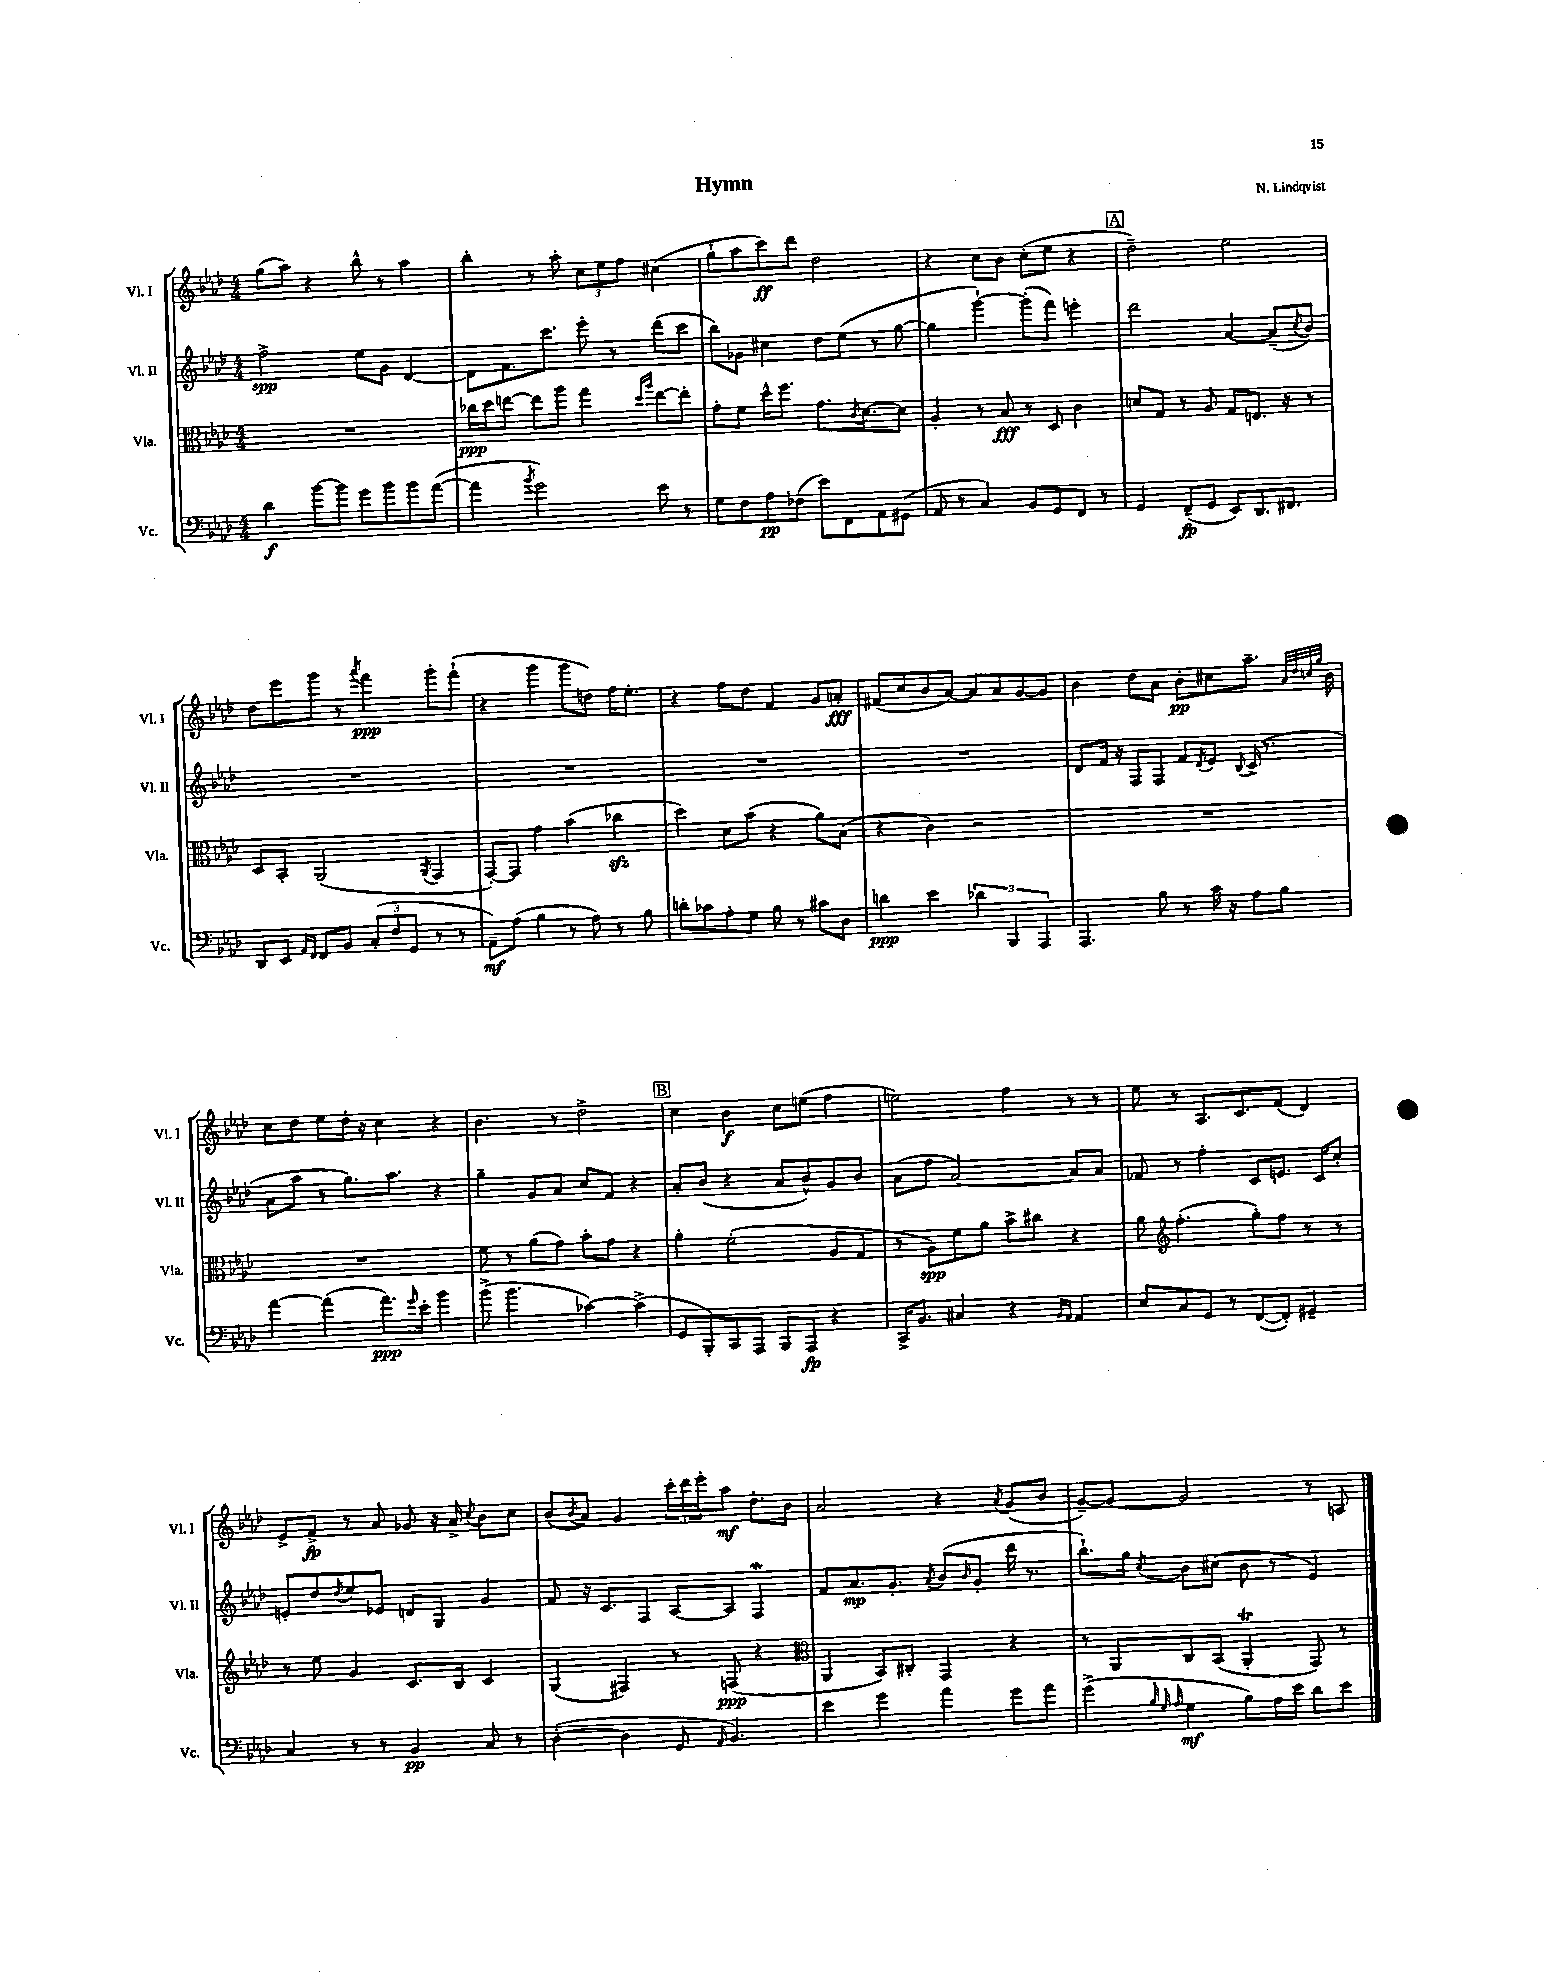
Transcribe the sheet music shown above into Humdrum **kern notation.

**kern	**kern	**kern	**kern
*staff4	*staff3	*staff2	*staff1
*clefF4	*clefC3	*clefG2	*clefG2
*k[b-e-a-d-]	*k[b-e-a-d-]	*k[b-e-a-d-]	*k[b-e-a-d-]
*M4/4	*M4/4	*M4/4	*M4/4
4d-\	1r	2ff^\	(8gg\L
.	.	.	8aa-\J)
[8b-\L	.	.	4r
8b-\]J	.	.	.
8g\L	.	8ee-\L	8bb-^^\
8b-\	.	8g\J	8r
8b-\	.	[4d-/	4aa-\
([8a-\J	.	.	.
=	=	=	=
4a-\]	16cc-\LL	8d-\]L	4bb-'\
.	16dd-\J	.	.
.	[8ee\J	8.f\	.
8qb-/	.	.	.
2g\)	8ee\]L	.	8r
.	.	8.ccc\J	.
.	8aa-\J	.	8aa-'\
.	4gg\	8eee-'\	12cc\L
.	.	.	12ee-\
.	.	8r	.
.	.	.	12ff\J
.	16qqdd-/LL	.	.
.	16qqaa-/JJ	.	.
8e-\	[8ee\L	(8ddd-\L	(4cc#\
8r	8ee'\]J	8ccc\J	.
=	=	=	=
8G\L	8g'\L	8bb-\L)	8gg`\L
8F\	8f\J	8g-\J	8aa-\
8A-\	16dd-^^\LK	4cc#\	8ccc\)
.	8.ff\J	.	.
(8F-\J	.	.	8ddd-\J
8e-\L)	8.g\L	8dd-\L	2dd-\
8FF\	.	(8ee-\J	.
.	8qc/	.	.
.	[8.d-\	.	.
8AA-\	.	8r	.
(8GG#\J	8d-\]J	[8gg\	.
=	=	=	=
8AA-/	4A-'/	4gg\]	4r
8r	.	.	.
4C/)	8r	[4ggg`\)	8cc\L
.	8B-/	.	8b-\J
8BB-/L	8r	(8ggg'\]L	(8cc'\L
8GG/	8D-/	8fff\J)	8ee-\J
8FF/J	4c\	4eee'\	4r
8r	.	.	.
=	=	=	=
4GG/	8d/L	2ddd-\	2dd-~\)
.	8G/J	.	.
(8FF~/L	8r	.	.
8GG/J	8A-/	.	.
8EE-/L)	8G/L	[4a-/	2ee-\
8.DD-/	8.E/J	.	.
.	.	(8a-~/]L	.
8.FF#/J	16r	.	.
.	.	8qcc/	.
.	8r	8b-/J)	.
=	=	=	=
8DD-/L	8D-/L	1r	8dd-\L
8EE-/J	8BB-'/J	.	8eee-\
16qqAA-/LL	.	.	.
16qqFF/JJ	.	.	.
8FF/L	(2AA-/	.	8ggg\J
8BB-/J	.	.	8r
.	.	.	8qaaa-/
(12C'/L	.	.	4fff\
12F/	.	.	.
12GG/J	.	.	.
.	8qAA-/	.	.
8r	4GG/	.	8ggg'\L
8r	.	.	(8fff`\J
=	=	=	=
8AA-~\L)	[8GG'/L)	1r	4r
(8A-\J	8GG/]J	.	.
4B-\	4g\	.	4ggg\
8r	(4b-\	.	8ggg\L
8A-\)	.	.	8dd\J)
8r	4cc-\	.	16ff\LK
.	.	.	8.ee-'\J
8B-\	.	.	.
=	=	=	=
8d'\L	4dd-\)	1r	4r
8c-\	.	.	.
8A-'\	8d-\L	.	8ff\L
8G\J	(8b-\J	.	8dd-\J
8B-\	4r	.	4f/
8r	.	.	.
8c#\L	8a-\L)	.	8g/L
8D-\J	(8B-\J	.	8a'/J
=	=	=	=
4d\	4r	1r	(8f#/L
.	.	.	8cc/
4e-\	4c\)	.	8b-/
.	.	.	[8a-/J)
6d-\	2r	.	8a-/]L
.	.	.	8a-/
6BBB-/	.	.	.
.	.	.	[8g/
6AAA-/	.	.	.
.	.	.	8g/]J
=	=	=	=
4.AAA-/	1r	8d-/L	4b-\
.	.	16f/Jk	.
.	.	16r	.
.	.	8F/L	8dd-\L
8B-\	.	8F/J	8a-\J
8r	.	8f/L	8b-'\L
.	.	8qd-/	.
16c\	.	8e-/J	8cc#\
16r	.	.	.
.	.	8qqB-/	.
8A-\L	.	(16c^/	8.aa-~\J
.	.	8.r	.
8B-\J	.	.	.
.	.	.	32qqa-/LLL
.	.	.	32qqdd-/
.	.	.	32qqcc/
.	.	.	32qqgg/JJJ
.	.	.	16b-\
=	=	=	=
[4a-\	1r	8a-\L	8cc\L
.	.	8aa-\J	8dd-\J
(4a-\]	.	8r	8ee-\L
.	.	8.gg\L)	16dd-'\Jk
.	.	.	16r
8.a-\L)	.	.	4cc\
.	.	8.aa-\J	.
16qqg/	.	.	.
16e-'\Jk	.	.	.
4b-\	.	4r	4r
=	=	=	=
(8b-^\	8f\	4gg~\	4.b-\
4.b-\	8r	.	.
.	(8a-\L	8g/L	.
.	8g\J)	8a-/J	8r
[4c-\)	8b-'\L	8cc/L	2dd-^\
.	8g\J	8f/J	.
(4c-^\]	4r	4r	.
=	=	=	=
8GG/L	4a-'\	8a-'/L	4cc\
8BBB-'/)	.	(8b-/J	.
8CC/	(2f'\	4r	4b-\
8AAA-/J	.	.	.
8BBB-/L	.	8a-/L	8cc\L
8AAA-/J	.	8b-^^/)	(8ee\J
4r	8A-/L	8g/	4ff\
.	8G/J	8b-/J	.
=	=	=	=
16CC^/LK	8r	(8a-\L	2ee\)
8.BB-/J	.	.	.
.	8A-\L)	8ff\J	.
4C#/	8f\	[2a-/)	.
.	8a-\J	.	.
4r	8b-^\L	.	4ff\
.	8cc#\J	.	.
16qqBB-/LL	.	.	.
16qqAA-/JJ	.	.	.
4AA-/	4r	8a-/]L	8r
.	.	8a-/J	8r
=	=	=	=
8E-/L	8a-\	8f-/	8ee-\
*	*clefG2	*	*
8C/	(4.ff'\	8r	8r
8GG/J	.	4ff'\	8.A-/L
8r	.	.	.
.	.	.	8.c/
([8FF/L	8gg'\L)	8c/L	.
8FF'/]J)	8ff\J	8.e/J	(8f/J
4GG#~/	8r	.	4d-/)
.	.	16c/LK	.
.	8r	8cc'/J	.
=	=	=	=
4C/	8r	8e'/L	8e-^/L
.	8ee-\	8dd-/	8f^/J
.	.	8qdd-/	.
8r	4g/	8ee-/	8r
8r	.	8e-/J	8a-/
4BB-/	8.c/L	8d/L	8g-/
.	.	8G/J	16r
.	16B-/Jk	.	16a-^/
.	.	.	8qcc/
8C/	4c/	4g/	8b-\L
8r	.	.	8cc\J
=	=	=	=
([4D-'\	(4G/	8f/	(8b-/L
.	.	.	8qb-/
.	.	16r	8a-/J)
.	.	8.c/L	.
4D-\]	4F#/)	.	4g/
.	.	8F/J	.
8GG/	8r	[8A-/L	24ccc'\LL
.	.	.	24ddd-\
.	.	.	24eee-'\J
16qqAA-/	.	.	.
4.BB-/)	(8F/	8A-/]J	8aa-\J
.	4r	4F/	8.dd-'\L
.	.	.	16b-\Jk
=	=	=	=
*	*clefC3	*	*
4e-\	4AA-/	8f/L	2a-/
.	.	8.a-/	.
4g\	8BB-/L)	.	.
.	.	8.g'/J	.
.	8C#'/J	.	.
.	.	8qa-/	.
4a-\	4GG/	(8b-/L	4r
.	.	16qqb-/	.
.	.	8g'/J	.
.	.	.	8qa-/
8g\L	4r	16ddd-\	(8g/L
.	.	8.r	.
8a-\J	.	.	8b-/J
=	=	=	=
(4g^\	8r	8.bb-`\L)	[8g~/L)
.	8AA-/L	.	8g/_J
.	.	16gg\Jk	.
32qqB-/	.	.	.
32qqG/	.	.	.
32qqA-/	.	8qcc/	.
4G\	8C/	8b-\L	2g/]
.	(8BB-/J	(8cc#\J	.
8B-\L)	4AA-'/	8b-\	.
16A-\L	.	8r	.
16e-\JJ	.	.	.
8d-\L	8GG/)	4e-/)	8r
8e-\J	8r	.	8A/
==	==	==	==
*-	*-	*-	*-
